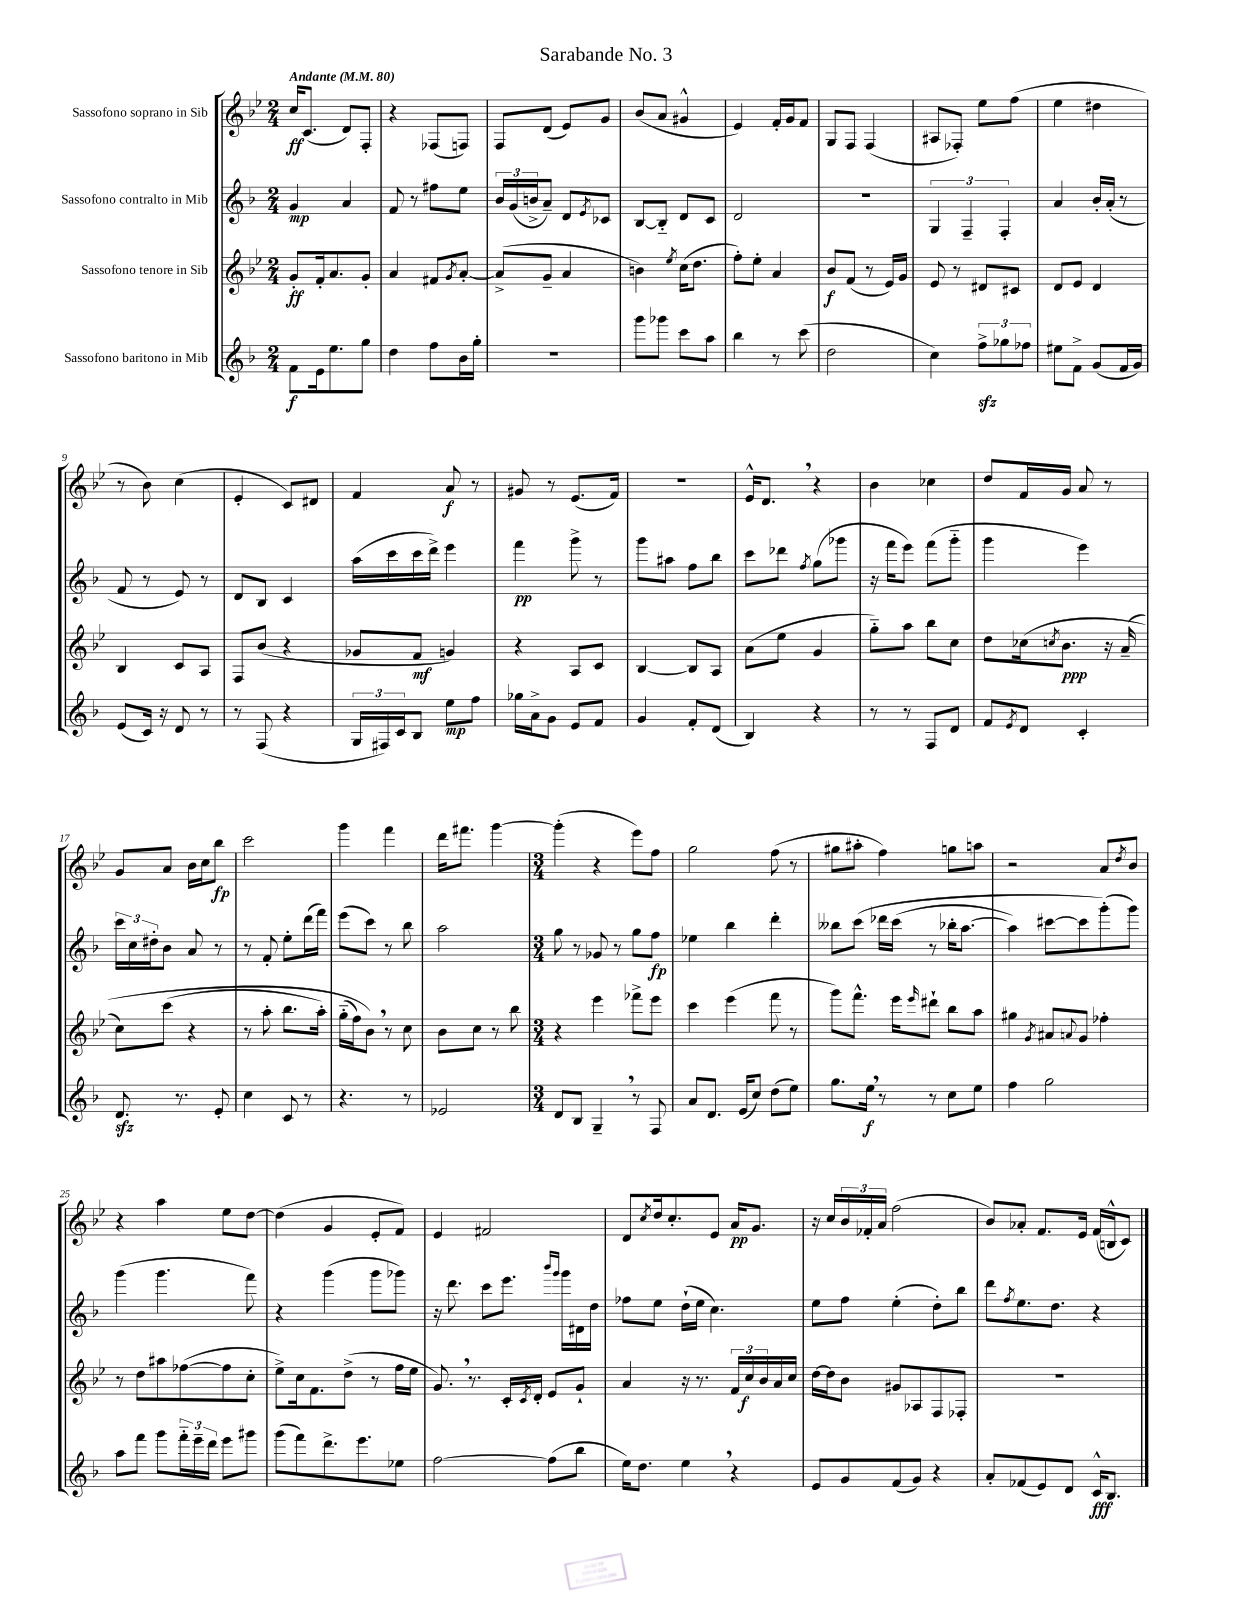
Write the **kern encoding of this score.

**kern	**kern	**kern	**kern
*staff4	*staff3	*staff2	*staff1
*clefG2	*clefG2	*clefG2	*clefG2
*k[b-]	*k[b-e-]	*k[b-]	*k[b-e-]
*M2/4	*M2/4	*M2/4	*M2/4
*MM80	*MM80	*MM80	*MM80
8f	8g'	4g	16cc
.	.	.	(8.c
16e	16f'	.	.
8.ee	8.a	.	.
.	.	4a	8d)
8gg	8g'	.	8F'
=	=	=	=
4dd	4a	8f	4r
.	.	8r	.
8ff	8f#	8ff#	(8F-
.	8qg	.	.
16b-	[8a'	8ee	8F)
16gg'	.	.	.
=	=	=	=
2r	(8a^]	24b-	8F
.	.	(24g	.
.	.	24b^	.
.	8g~	8a~)	(8d
.	4a	8d	8e-)
.	.	8qe	.
.	.	8c-	8g
=	=	=	=
8ggg	4b)	[8B-	(8b-
8ggg-	.	8B-'~]	8a
.	8qee-	.	.
8ccc	(16cc	8d	4g#^^
.	8.dd	.	.
8aa	.	8c	.
=	=	=	=
4bb-	8ff')	2d	4e-)
.	8ee-'	.	.
8r	4a	.	16f'
.	.	.	16g
(8ccc	.	.	8f
=	=	=	=
2dd	8b-	2r	8G
.	(8f	.	8F
.	8r	.	(4F
.	16e-)	.	.
.	16g	.	.
=	=	=	=
4cc)	8e-	6G	8A#
.	8r	.	8F-')
.	.	6F~	.
12ff^	8d#	.	8ee-
12gg-	.	6F'	.
.	8c#	.	(8ff
12ff-	.	.	.
=	=	=	=
8ee#	8d	4a	4ee-
8f^	8e-	.	.
(8g	4d	16b-'	4dd#
.	.	(16a'	.
16f	.	8r	.
16g)	.	.	.
=	=	=	=
(8e	4B-	8f	8r
16c)	.	8r	8b-)
16r	.	.	.
8d	8c	8e)	(4cc
8r	8A	8r	.
=	=	=	=
8r	8F	8d	4e-'
(8F	(8b-	8B-	.
4r	4r	4c	8c)
.	.	.	8d#
=	=	=	=
24G	8g-	(16aa	4f
24F#)	.	.	.
.	.	16ccc	.
24c	.	.	.
8B-	8f	16ccc	.
.	.	16ddd^)	.
8ee	4g)	4eee	8a
8ff	.	.	8r
=	=	=	=
16gg-	4r	4fff	8g#
16a^	.	.	.
8g	.	.	8r
8e	8A	8ggg^	(8.e-
8f	8c	8r	.
.	.	.	16f)
=	=	=	=
4g	[4B-	8ggg	2r
.	.	8aa#	.
8f'	8B-]	8ff	.
(8d	8A	8bb-	.
=	=	=	=
4B-)	(8a	8ccc	16e-^^
.	.	.	8.d
.	8ee-	8ddd-	.
.	.	8qff	.
4r	4g	(8gg	4r
.	.	8ggg-	.
=	=	=	=
8r	8gg'~)	16r	4b-
.	.	16fff	.
8r	8aa	8eee)	.
8F	8bb-	(8fff	4cc-
8d	8cc	8ggg'~	.
=	=	=	=
8f	8dd	4ggg	8dd
8qe	.	.	.
8d	(16cc-	.	16f
.	8qcc	.	.
.	8.b-	.	16g
4c'	.	4eee)	8a
.	16r	.	8r
.	&(16a~	.	.
=	=	=	=
8.d	8cc)	24ccc	8g
.	.	24cc	.
.	.	24dd#'	.
.	(8ccc	8b-	8a
8.r	.	.	.
.	4r	8a	16b-
.	.	.	16cc
8e'	.	8r	8bb-
=	=	=	=
4cc	8r	8r	2ccc
.	8aa'	8f'	.
8c	8.bb-	8ee'	.
8r	.	(16ddd	.
.	16aa')	16fff)	.
=	=	=	=
4.r	(16gg'~	(8eee	4ggg
.	16ff)	.	.
.	8b-&)	8ccc)	.
.	8r	8r	4fff
8r	8cc	8bb-	.
=	=	=	=
2e-	8b-	2aa	16ddd
.	.	.	8.fff#
.	8cc	.	.
.	8r	.	[4ggg
.	8bb-	.	.
=	=	=	=
*M3/4	*M3/4	*M3/4	*M3/4
8d	4r	8gg	(4ggg']
8B-	.	8r	.
4G~	4eee-	8g-	4r
.	.	8r	.
8r	8fff-^	8gg	8eee-)
8F	8eee-	8ff	8ff
=	=	=	=
8a	4ccc	4ee-	2gg
8.d	.	.	.
.	(4eee-	4bb-	.
(16e	.	.	.
8cc)	.	.	.
(8dd	8fff	4ddd'	(8ff
8ee)	8r	.	8r
=	=	=	=
8.gg	8ggg)	8bb--	8gg#
.	8.fff^^	&(8ccc	8aa#'
16ee	.	.	.
8r	.	16ddd-	4ff)
.	16eee-	(16ccc	.
.	16qqeee-	.	.
8r	8ddd#`	8r	.
8cc	8bb-	16bb-'	8gg
.	.	[8.aa	.
8ee	8aa	.	8aa
=	=	=	=
4ff	4gg#	4aa])	2r
.	8qg	.	.
2gg	8a#	[8ccc#	.
.	8qqa	.	.
.	8g	8ccc#]	.
.	4ff-'	(8ggg'&)	8a
.	.	.	8qdd
.	.	8ggg)	8b-
=	=	=	=
8aa	8r	(4ggg	4r
8fff	8dd	.	.
8ggg	8aa#	4.ggg	4aa
24fff'~	([8ff-	.	.
24eee~	.	.	.
24ddd	.	.	.
8eee	8ff-]	.	8ee-
8ggg#	8cc'	8fff)	[8dd
=	=	=	=
(8ggg	8ee-^)	4r	(4dd]
8fff)	16cc	.	.
.	8.f	.	.
8.ddd^	.	(4ggg	4g
.	(8dd^	.	.
8.eee	.	.	.
.	8r	8ggg	8e-'
8ee-	16ff	8ggg-)	8f)
.	16ee-	.	.
=	=	=	=
[2ff	8.g)	16r	4e-
.	.	8.ddd	.
.	8.r	.	.
.	.	8ccc	2f#
.	16c'	8.eee	.
.	8qc	.	.
.	16d'	.	.
(8ff]	8e-	.	.
.	.	16qqbbb-	.
.	.	16qqggg	.
.	.	16ggg	.
8bb-	8g`	16d#	.
.	.	16dd	.
=	=	=	=
16ee)	4a	8ff-	8d
8.dd	.	.	.
.	.	.	8qcc
.	.	8ee	16dd
.	.	.	8.cc'
4ee	16r	(16dd`	.
.	8.r	16ee	.
.	.	4.cc)	8e-
4r	24f	.	16a
.	24cc	.	.
.	.	.	8.g
.	24b-	.	.
.	16a	.	.
.	16cc	.	.
=	=	=	=
8e	[16dd	8ee	16r
.	16dd]	.	16cc
8g	8b-	8ff	24b-
.	.	.	24f-'
.	.	.	24a
(8f	8g#	(4ee'	(2ff
8g)	8A-	.	.
4r	8F	8dd')	.
.	8F-'	8bb-	.
=	=	=	=
8a'	2.r	8ddd	8b-)
.	.	8qff	.
(8f-	.	8.ee	8a-'
8e)	.	.	8.f
.	.	8.dd	.
8d	.	.	.
.	.	.	16e-
16c^^	.	4r	(16f
8.B-	.	.	16B^^
.	.	.	8c)
==	==	==	==
*-	*-	*-	*-
